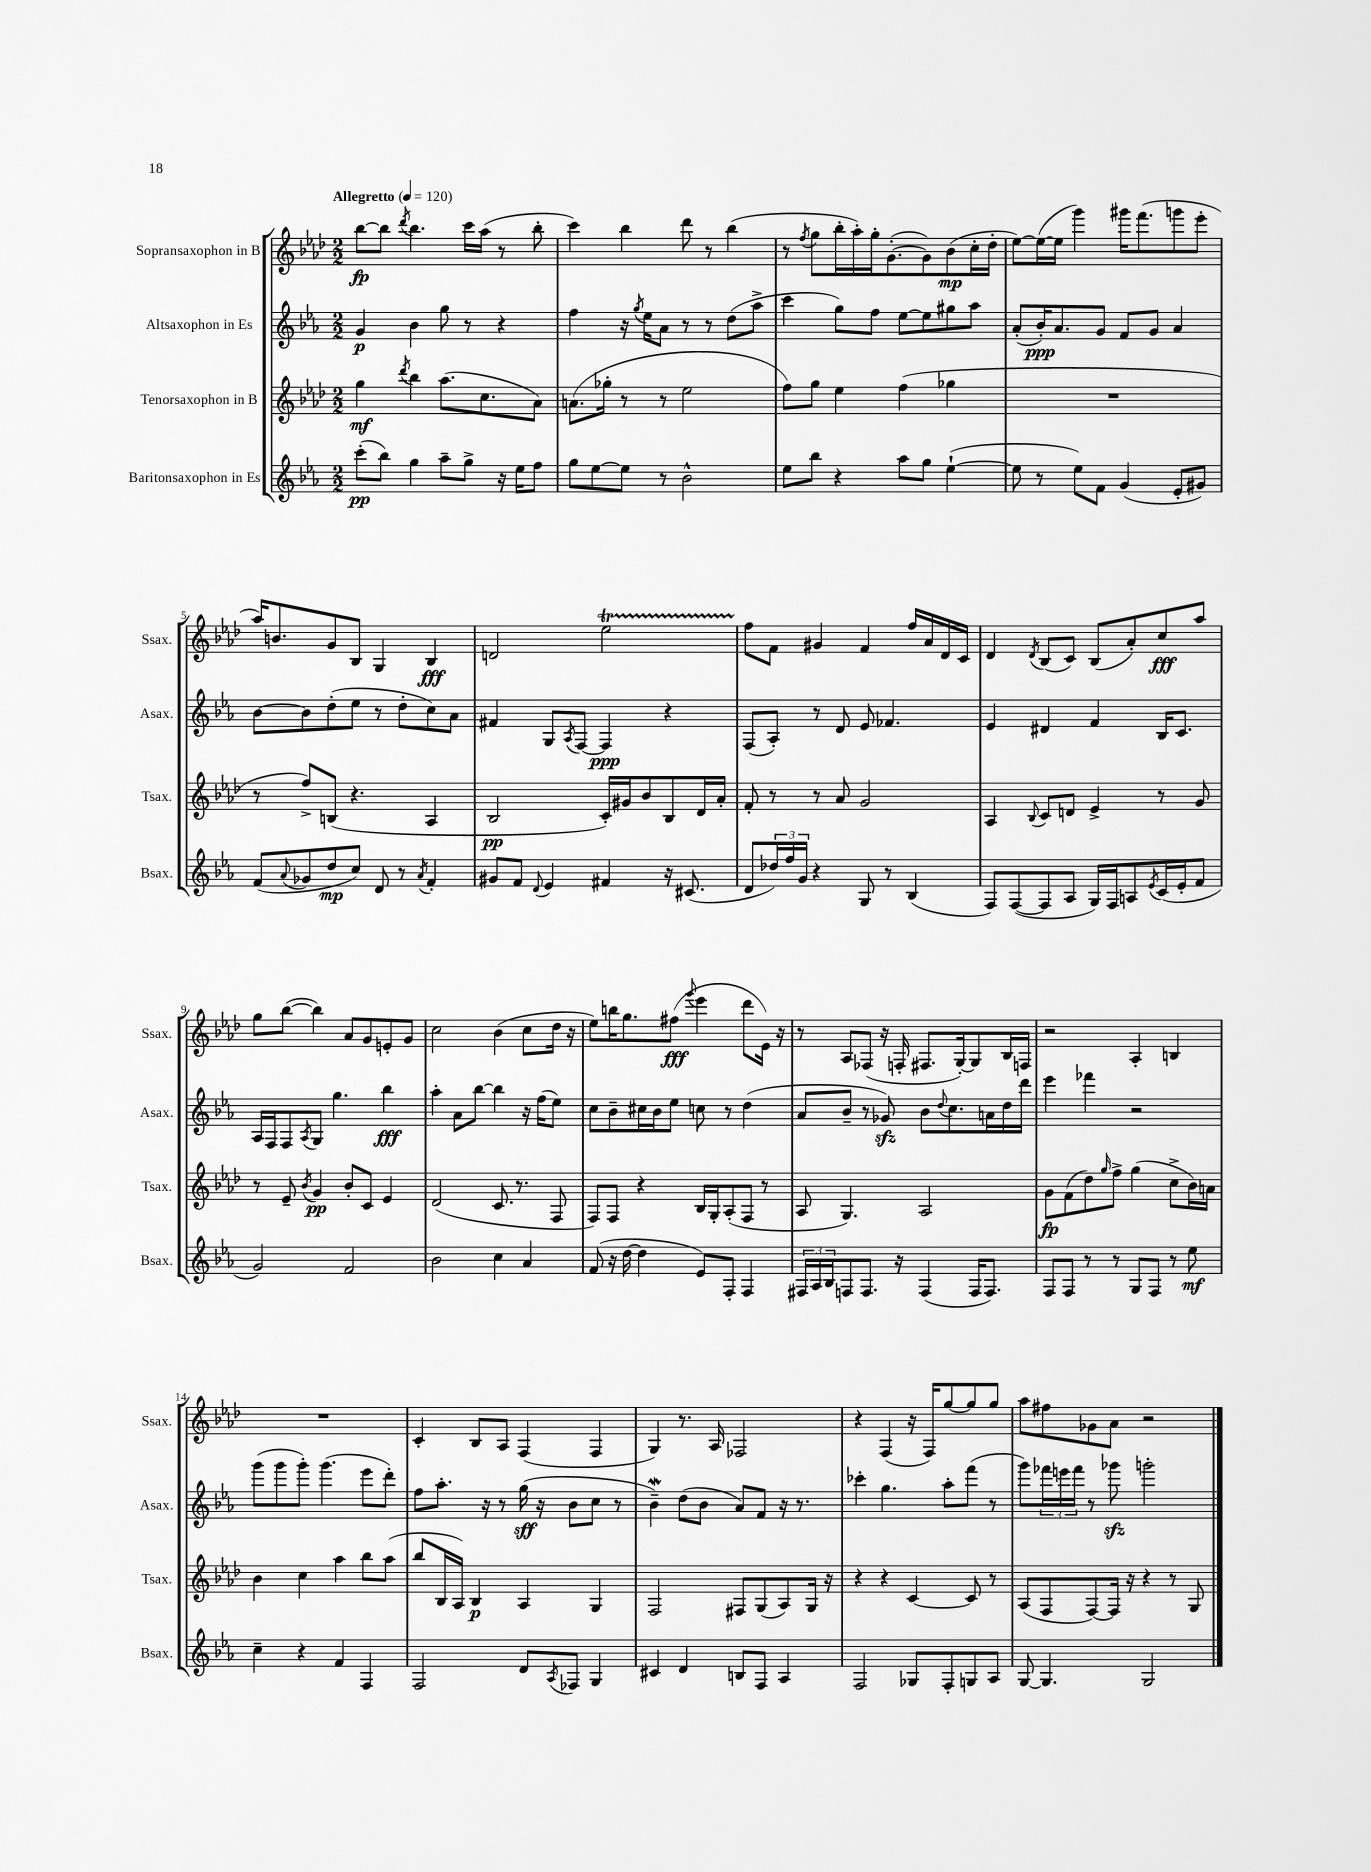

**kern	**kern	**kern	**kern
*staff4	*staff3	*staff2	*staff1
*clefG2	*clefG2	*clefG2	*clefG2
*k[b-e-a-]	*k[b-e-a-d-]	*k[b-e-a-]	*k[b-e-a-d-]
*M2/2	*M2/2	*M2/2	*M2/2
*MM120	*MM120	*MM120	*MM120
(8ccc'\L	4gg\	4g/	[8bb-\L
8bb-\J)	.	.	8bb-\]J
.	8qddd-/	.	8qddd-/
4gg\	4bb-\	4b-\	4.bb-\
8aa-~\L	(8.aa-\L	8gg\	.
8gg^\J	.	8r	16ccc\LL
.	8.cc\	.	(16aa-\JJ
16r	.	4r	8r
16ee-\LK	.	.	.
8ff\J	8a-\J)	.	8bb-'\
=	=	=	=
8gg\L	(8.a\L	4ff\	4ccc\)
[8ee-\	.	.	.
.	16gg-'\Jk	.	.
8ee-\]J	8r	16r	4bb-\
.	.	8qgg/	.
.	.	16ee-\LK	.
8r	8r	8a-\J	.
2b-^^\	2ee-\	8r	8ddd-\
.	.	8r	8r
.	.	(8dd\L	(4bb-\
.	.	8aa-^\J	.
=	=	=	=
8ee-\L	8ff\L)	4ccc\	8r
.	.	.	8qff/
8bb-\J	8gg\J	.	8gg\L
4r	4ee-\	8gg\L)	16bb-'\L
.	.	.	16aa-'\)
.	.	8ff\J	16gg'\J
.	.	.	([8.g'\
8aa-\L	(4ff\	[8ee-\L	.
8gg\J	.	8ee-\]	8g\])
([4ee-`\	4gg-\	8gg#\	(8b-\
.	.	8aa-\J	16cc'\L
.	.	.	16dd-'\JJ
=	=	=	=
8ee-\]	1r	(8a-'/L	[8ee-\L)
8r	.	16b-'/K)	(16ee-\_L
.	.	8.a-/	16ee-\]JJ
8ee-\L)	.	.	4ggg\)
8f\J	.	8g/J	.
(4g/	.	8f/L	16ggg#\LK
.	.	.	(8.fff\
.	.	8g/J	.
8e-'/L	.	4a-/	8ggg\
8g#/J)	.	.	8eee-'\J
=	=	=	=
(8f/L	8r	[8b-\L	16aa-/LK)
.	.	.	8.b/
8qqa-/	.	.	.
8g-/	8ff^/L)	8b-\]	.
8dd/	(8B/J	(8dd'\	8g/
8cc/J)	4.r	8ee-\J	8B-/J
8d/	.	8r	4G/
8r	.	8dd'\L	.
8qa-/	.	.	.
4f'/	4A-/	8cc\)	4B-/
.	.	8a-\J	.
=	=	=	=
8g#/L	2B-/	4f#/	2d/
8f/J	.	.	.
8qqd/	.	.	.
4e-/	.	8G/L	.
.	.	8qA-/	.
.	.	[8F/J	.
4f#/	16c'/LL)	4F/]	2ee-\
.	16g#/J	.	.
.	8b-/	.	.
16r	8B-/	4r	.
(8.c#/	.	.	.
.	16d-/L	.	.
.	16a-'/JJ	.	.
=	=	=	=
8d/L	8f'/	(8F/L	8ff\L
24dd-/L)	8r	8A-'/J)	8f\J
24ff/	.	.	.
24g/JJ	.	.	.
4r	8r	8r	4g#/
.	8a-/	8d/	.
8G/	2g/	8e-/	4f/
8r	.	4.f-/	.
(4B-/	.	.	16ff/LL
.	.	.	16a-/
.	.	.	16d-/
.	.	.	16c/JJ
=	=	=	=
8F/L)	4A-/	4e-/	4d-/
([8F/	.	.	.
.	8qqB-/	.	8qd-/
8F/]	8c/L	4d#/	(8B-/L
8A-/J	8d/J	.	8c/J)
16G/LL)	4e-^/	4f/	(8B-/L
16F/J	.	.	.
8A/	.	.	8a-'/)
8qe-/	.	.	.
(16c/L	8r	16B-/LK	8cc/
16e-'/J	.	8.c/J	.
8f/J	8g/	.	8aa-/J
=	=	=	=
2g/)	8r	16A-/LL	8gg\L
.	.	16F/J	.
.	8e-~/	8F/	([8bb-\J
.	8qb-/	8qA-/	.
.	4g/	8G/J	4bb-\])
.	.	4.gg\	.
2f/	8b-'/L	.	8a-/L
.	8c/J	.	8g/
.	4e-/	4bb-\	8e'/
.	.	.	8g/J
=	=	=	=
2b-\	(2d-/	4aa-'\	2cc\
.	.	8a-\L	.
.	.	[8bb-\J	.
4cc\	8.c/	4bb-\]	(4b-\
.	8.r	.	.
4a-/	.	16r	8cc\L
.	.	(16ff\LK	.
.	8F/	8ee-\J)	16dd-\Jk
.	.	.	16r
=	=	=	=
(8f/	8F/L)	8cc\L	8ee-\L)
16r	8F/J	8b-~\	16bb\K
[16dd\	.	.	8.gg\
4dd\]	4r	16cc#\L	.
.	.	16b-\J	.
.	.	8ee-\J	(8ff#\J
.	.	.	8qqggg/
8e-/L)	16B-/LL	8cc\	4eee-\
.	16G'/J	.	.
8F'/J	(8A-'/	8r	.
4F/	8F/J	(4dd\	8ddd-\L
.	8r	.	16e-\Jk)
.	.	.	16r
=	=	=	=
24F#/LL	8A-/	8a-/L	8r
24A-/	.	.	.
24B-/J	.	.	.
8F/	4.G/)	8b-~/J	8A-/L
8.F/J	.	8r	(8F-/J
.	.	8g-/)	16r
16r	.	.	16F'/
(4F/	2A-/	8b-\L	8.F#/L
.	.	8qqdd/	.
.	.	8.cc\	.
.	.	.	[16G'/k)
16F/LK	.	.	8G/]
8.F/J)	.	16a\L	.
.	.	16dd\	16B-/L
.	.	16ddd\JJ	16F/JJ
=	=	=	=
8F/L	8g\L	4eee-\	2r
8F/J	(8f\	.	.
8r	8dd-\)	4fff-\	.
.	16qqgg/	.	.
8r	8ff^\J	.	.
8G/L	(4gg\	2r	4A-'/
8F/J	.	.	.
8r	8cc^\L	.	4B/
8ee-\	16b-\L)	.	.
.	16a\JJ	.	.
=	=	=	=
4cc~\	4b-\	(8ggg\L	1r
.	.	8ggg\	.
4r	4cc\	8ggg'\J)	.
.	.	(4.ggg\	.
4f/	4aa-\	.	.
4F/	8bb-\L	8eee-\L	.
.	(8aa-\J	8ddd'\J)	.
=	=	=	=
2F/	8bb-/L	8ff\L	4c'/
.	16B-/L	8.aa-'\J	.
.	16A-/JJ)	.	.
.	4B-/	.	8B-/L
.	.	16r	.
.	.	8r	8A-/J
8d/L	4A-/	(16gg\	(4F/
.	.	16r	.
8qA-/	.	.	.
8F-/J	.	8b-\L	.
4G/	4G/	8cc\J	4F/
.	.	8r	.
=	=	=	=
4c#/	2F/	4b-~\)	4G/)
4d/	.	(8dd\L	8.r
.	.	8b-\J	.
.	.	.	16A-/
8B/L	8F#/L	8a-/L)	2F-/
8F/J	(8G/	8f/J	.
4A-/	8A-/)	16r	.
.	.	8.r	.
.	16G/Jk	.	.
.	16r	.	.
=	=	=	=
2F/	4r	4ccc-'\	4r
.	4r	4.gg\	(4F/
8G-/L	[4c/	.	16r
.	.	.	16F/LK)
8F'/	.	8aa-'\L	[8gg/
8G/	8c/]	(8fff\J	8gg/]
8A-/J	8r	8r	8gg/J
=	=	=	=
[8G/	(8A-/L	8ggg\L)	8aa-\L
4.G/]	8F/	24fff-\L	8ff#\
.	.	24eee\	.
.	.	24fff-\JJ	.
.	[8F/)	8r	8g-\
.	16F/]Jk	8ggg-\	8a-\J
.	16r	.	.
2G/	4r	2ggg'\	2r
.	8r	.	.
.	8G/	.	.
==	==	==	==
*-	*-	*-	*-
